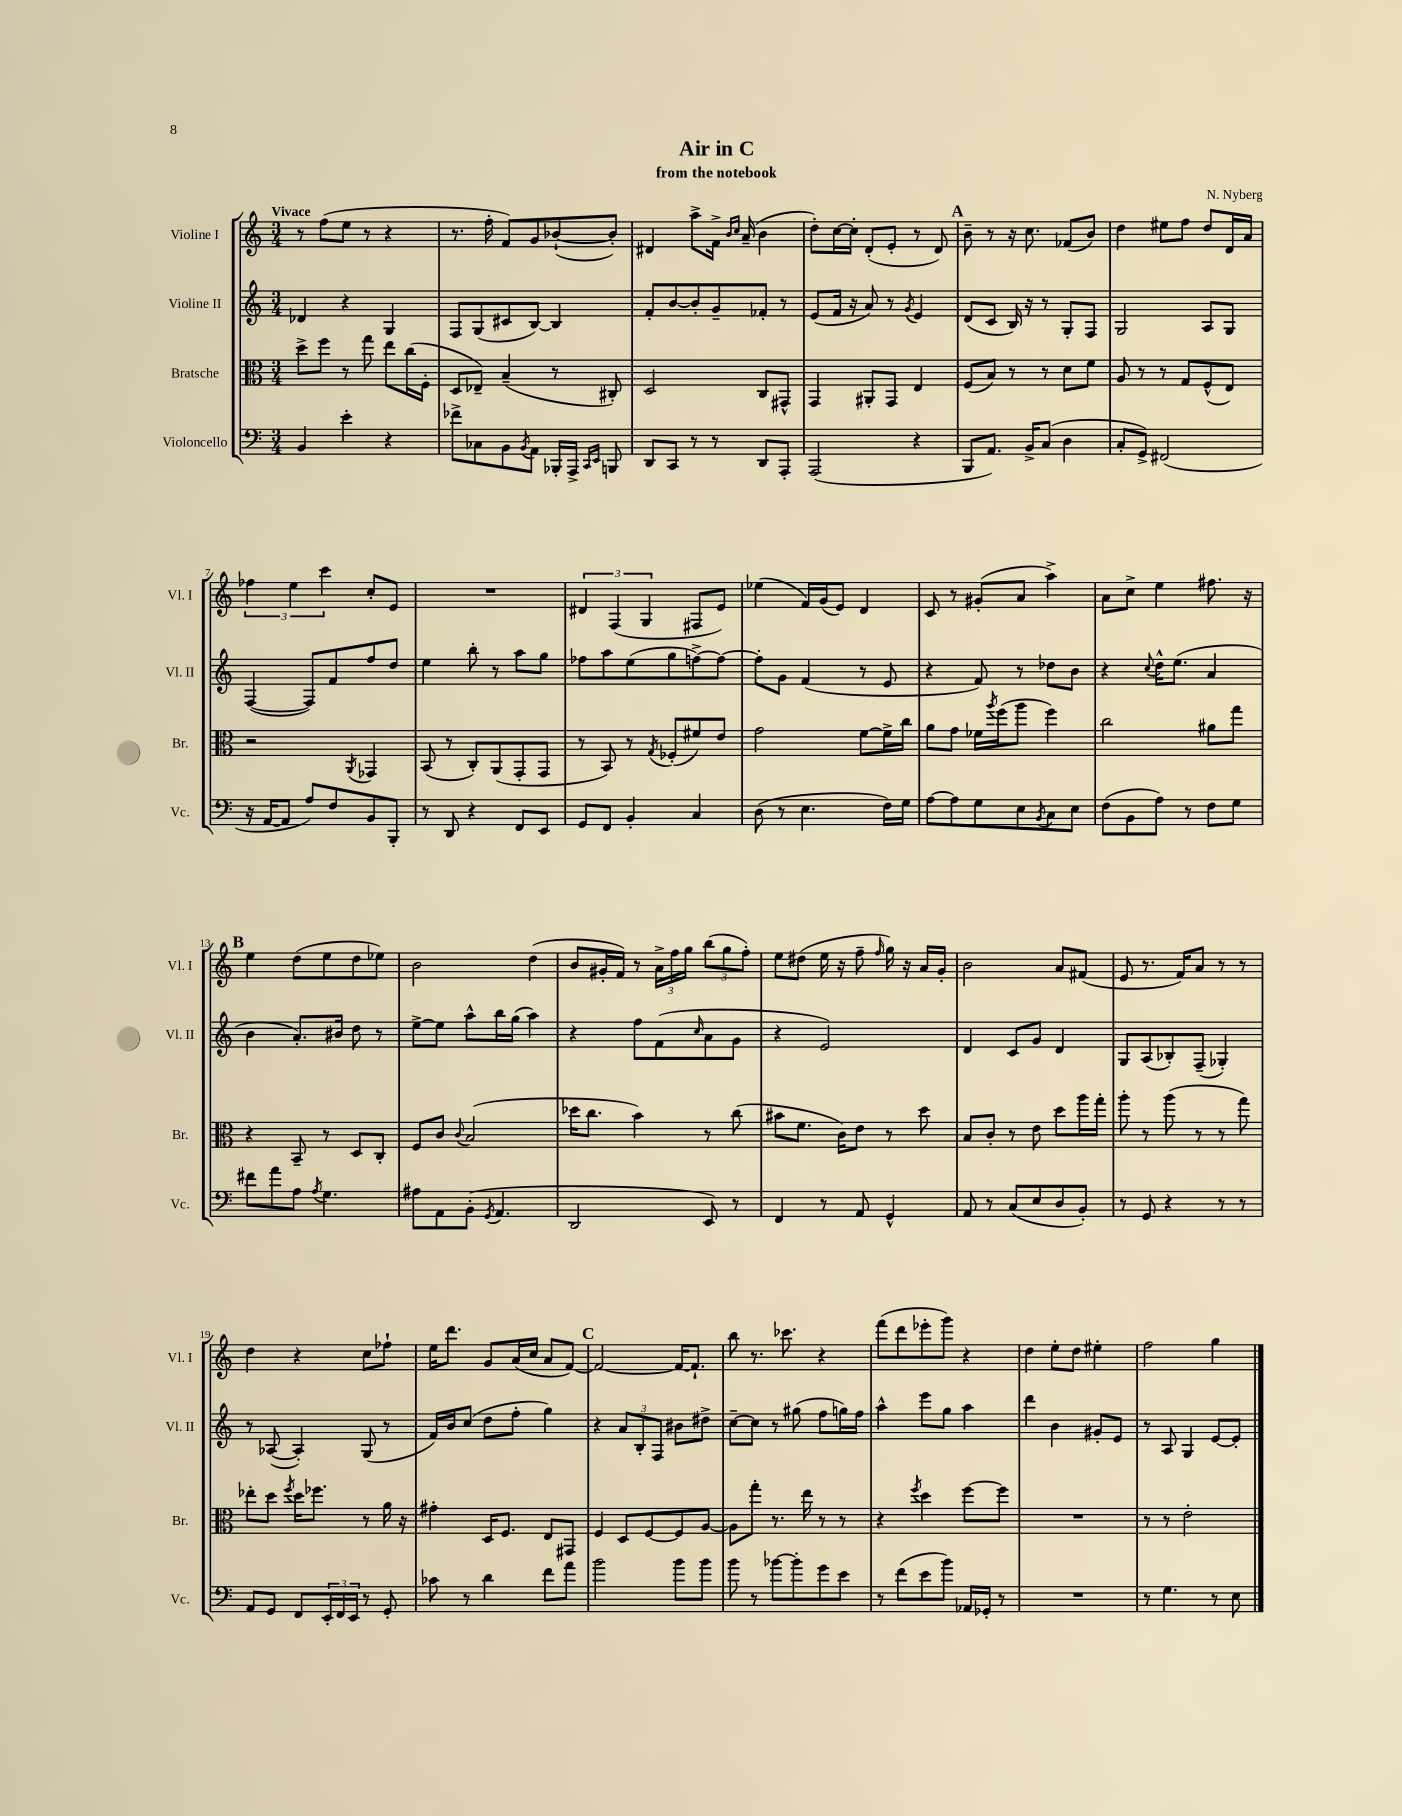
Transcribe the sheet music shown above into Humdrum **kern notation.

**kern	**kern	**kern	**kern
*staff4	*staff3	*staff2	*staff1
*clefF4	*clefC3	*clefG2	*clefG2
*k[]	*k[]	*k[]	*k[]
*M3/4	*M3/4	*M3/4	*M3/4
4BB/	8dd^\L	4d-/	8r
.	8ff\J	.	(8ff\L
4e'\	8r	4r	8ee\J
.	8gg\	.	8r
4r	8ee\L	4G/	4r
.	(16cc\L	.	.
.	16F'\JJ	.	.
=	=	=	=
8f-^\L	8D/L	8F/L	8.r
8C-\	8E-~/J)	(8G/	.
.	.	.	16ff'\
8BB\	(4B~/	8c#/	8f/L)
8qBB/	.	.	.
8AA\J	.	[8B/J)	8g/
16BBB-'/LL	8r	4B/]	([8b-`/
16AAA^/JJ	.	.	.
16qqCC/LL	.	.	.
16qqEE/JJ	.	.	.
8BBB/	8C#'/)	.	8b-'/]J)
=	=	=	=
8DD/L	2D/	8f'/L	4d#/
8CC/J	.	[8b/	.
8r	.	8b'/]	8aa^\L
8r	.	8g~/	16f^\Jk
.	.	.	16qqb/LL
.	.	.	16qqcc/JJ
.	.	.	(16a~/
8DD/L	8C/L	8f-'/J	4b\
8AAA'/J	8GG#^^/J	8r	.
=	=	=	=
(2AAA/	4GG/	(8e/L	8dd'\L)
.	.	16f/Jk	[16cc\L
.	.	16r	16cc'\]JJ
.	8AA#'/L	8a/)	(8d'/L
.	8GG/J	8r	8e'/J
.	.	8qg/	.
4r	4E/	4e/	8r
.	.	.	8d/)
=	=	=	=
8BBB/L	(8F/L	(8d/L	8b~\
8.AA/J)	8B/J)	8c/J	8r
.	8r	16B/)	16r
16BB^/LK	.	16r	8.cc\
(8C/J	8r	8r	.
4D\	8d\L	8G'/L	(8f-/L
.	8f\J	8F/J	8b/J)
=	=	=	=
8C'/L	8A/	2G/	4dd\
8GG^/J)	8r	.	.
(2FF#/	8r	.	8ee#\L
.	8G/L	.	8ff\J
.	(8F^^/	8A/L	8dd/L
.	8E/J)	8G/J	16d/L
.	.	.	16a/JJ
=	=	=	=
16r	2r	([4F/	6ff-\
[16AA/LK	.	.	.
8AA/]J	.	.	.
.	.	.	6ee\
8A/L)	.	8F/]L)	.
.	.	.	6ccc\
8F/	.	8f/	.
.	8qAA/	.	.
8BB/	4GG-/	8ff/	8cc'/L
8BBB'/J	.	8dd/J	8e/J
=	=	=	=
8r	(8BB/	4ee\	2.r
8DD/	8r	.	.
4r	8C'/L)	8bb'\	.
.	(8AA/	8r	.
8FF/L	8GG'/	8aa\L	.
8EE/J	8GG/J	8gg\J	.
=	=	=	=
8GG/L	8r	8ff-\L	6d#/
8FF/J	8BB/)	8aa\	.
.	.	.	(6F/
4BB'/	8r	(8ee\	.
.	.	.	6G/
.	8qG/	.	.
.	(8F-'/L	8gg\	.
4C/	8f#/)	[8ff^\)	8F#/L
.	8e/J	8ff\_J	8e/J)
=	=	=	=
(8D\	2g\	8ff'\]L	(4ee-\
8r	.	8g\J	.
4.E\	.	(4f/	16f/LL)
.	.	.	(16g/J
.	.	.	8e/J)
.	[8f\L	8r	4d/
16F\LL)	16f^\]L	8e/	.
16G\JJ	16cc\JJ	.	.
=	=	=	=
[8A\L	8a\L	4r	8c/
8A\]	8g\J	.	8r
8G\	16f-\LL	8f/)	(8g#'/L
.	8qaa/	.	.
.	(16ff\J	.	.
8E\	8aa\J	8r	8a/J
8qBB/	.	.	.
8C\	4ff\)	8dd-\L	4aa^\)
8E\J	.	8b\J	.
=	=	=	=
(8F\L	2cc\	4r	8a\L
8BB\	.	.	8cc^\J
.	.	8qqcc/	.
8A\J)	.	16dd^^\LK	4ee\
.	.	(8.ee\J	.
8r	.	.	.
8F\L	8a#\L	4a/	8.ff#\
8G\J	8gg\J	.	.
.	.	.	16r
=	=	=	=
8f#\L	4r	4b\	4ee\
8a\	.	.	.
8A\J	8BB~/	8.a'/L)	(8dd\L
8qA/	.	.	.
4.G\	8r	.	8ee\
.	.	16b#/Jk	.
.	8D/L	8dd\	8dd\
.	8C'/J	8r	8ee-\J)
=	=	=	=
8A#\L	8F/L	[8ee^\L	2b\
8AA\	8c/J	8ee\]J	.
.	8qqc/	.	.
(8BB'\J	(2B/	8aa^^\L	.
8qGG/	.	.	.
4.AA/	.	16bb\L	.
.	.	(16gg\JJ	.
.	.	4aa\)	(4dd\
=	=	=	=
2DD/	16dd-\LK	4r	8b/L
.	8.cc\J	.	.
.	.	.	16g#'/L
.	.	.	16f/JJ)
.	4b\)	8ff\L	8r
.	.	(8f\	24a^\LL
.	.	.	24ff\
.	.	.	24gg\JJ
.	.	16qqcc/	.
8EE/)	8r	8a\	(12bb\L
.	.	.	12gg\
8r	(8cc\	8g\J	.
.	.	.	12ff'\J)
=	=	=	=
4FF/	8b#\L	4r	8ee\L
.	8.f\J	.	(8dd#\J
8r	.	2e/)	16ee\
.	16c\LK)	.	16r
8AA/	8e\J	.	8ff~\
.	.	.	16qqff/
4GG^^/	8r	.	16gg\)
.	.	.	16r
.	8dd\	.	16a/LL
.	.	.	16g'/JJ
=	=	=	=
8AA/	8B/L	4d/	2b\
8r	8c'/J	.	.
(8C/L	8r	8c/L	.
8E/	8e\	8g/J	.
8D/	8dd\L	4d/	8a/L
8BB'/J)	16aa\L	.	(8f#/J
.	16gg'\JJ	.	.
=	=	=	=
8r	8aa'\	8G/L	8e/
8GG/	8r	(8A/	8.r
4r	(8aa\	8B-'/)	.
.	.	.	16f/LK)
.	8r	(8F~/J	8a/J
8r	8r	4G-'/)	8r
8r	8gg\)	.	8r
=	=	=	=
8AA/L	8ee-'\L	8r	4dd\
8GG/J	8dd\J	([8A-/	.
.	8qff/	.	.
8FF/L	16dd\LK	4A-'/])	4r
.	8.ff-\J	.	.
24EE'/L	.	.	.
24FF/	.	.	.
24EE/JJ	.	.	.
8r	8r	(8G/	8cc\L
8GG'/	16a\	8r	8ff-`\J
.	16r	.	.
=	=	=	=
8c-\	4g#'\	16f/LL)	16ee\LK
.	.	16b/J	8.ddd\J
8r	.	(8cc/J	.
4d\	16D/LK	8dd\L	8g/L
.	8.F/J	.	.
.	.	8ff'\J	(16a/L
.	.	.	16cc/JJ
8f\L	8E/L	4gg\)	8a/L
8a\J	8GG#/J	.	[8f/J)
=	=	=	=
2b\	4F/	4r	2f/_
.	8D/L	12a/L	.
.	.	12B'/	.
.	[8F/	.	.
.	.	12F/J	.
8b\L	8F/]	8b#\L	16f/_LK
.	.	.	8.f`/]J
8b\J	[8A/J	8dd#^\J	.
=	=	=	=
8b\	8A\]L	[8cc~\L	8bb\
8r	8gg'\J	8cc\]J	8.r
[8b-\L	8.r	8r	.
.	.	.	8.ccc-\
8b-'\]	.	(8gg#\	.
.	16ee\	.	.
8g\	8r	8ff\L	4r
8e\J	8r	16gg\L)	.
.	.	16ff\JJ	.
=	=	=	=
8r	4r	4aa^^\	(8fff\L
(8f\L	.	.	8ddd\
.	8qff/	.	.
8e\	4dd\	8eee\L	8eee-'\
8b\J)	.	8gg\J	8ggg\J)
16AA-/LL	[8ff\L	4aa\	4r
16GG-'/JJ	.	.	.
8r	8ff\]J	.	.
=	=	=	=
2.r	2.r	4ddd\	4dd\
.	.	4b\	8ee'\L
.	.	.	8dd\J
.	.	8g#'/L	4ee#'\
.	.	8e/J	.
=	=	=	=
8r	8r	8r	2ff\
4.G\	8r	8A/	.
.	2e'\	4G/	.
8r	.	[8e/L	4gg\
8E\	.	8e'/]J	.
==	==	==	==
*-	*-	*-	*-
